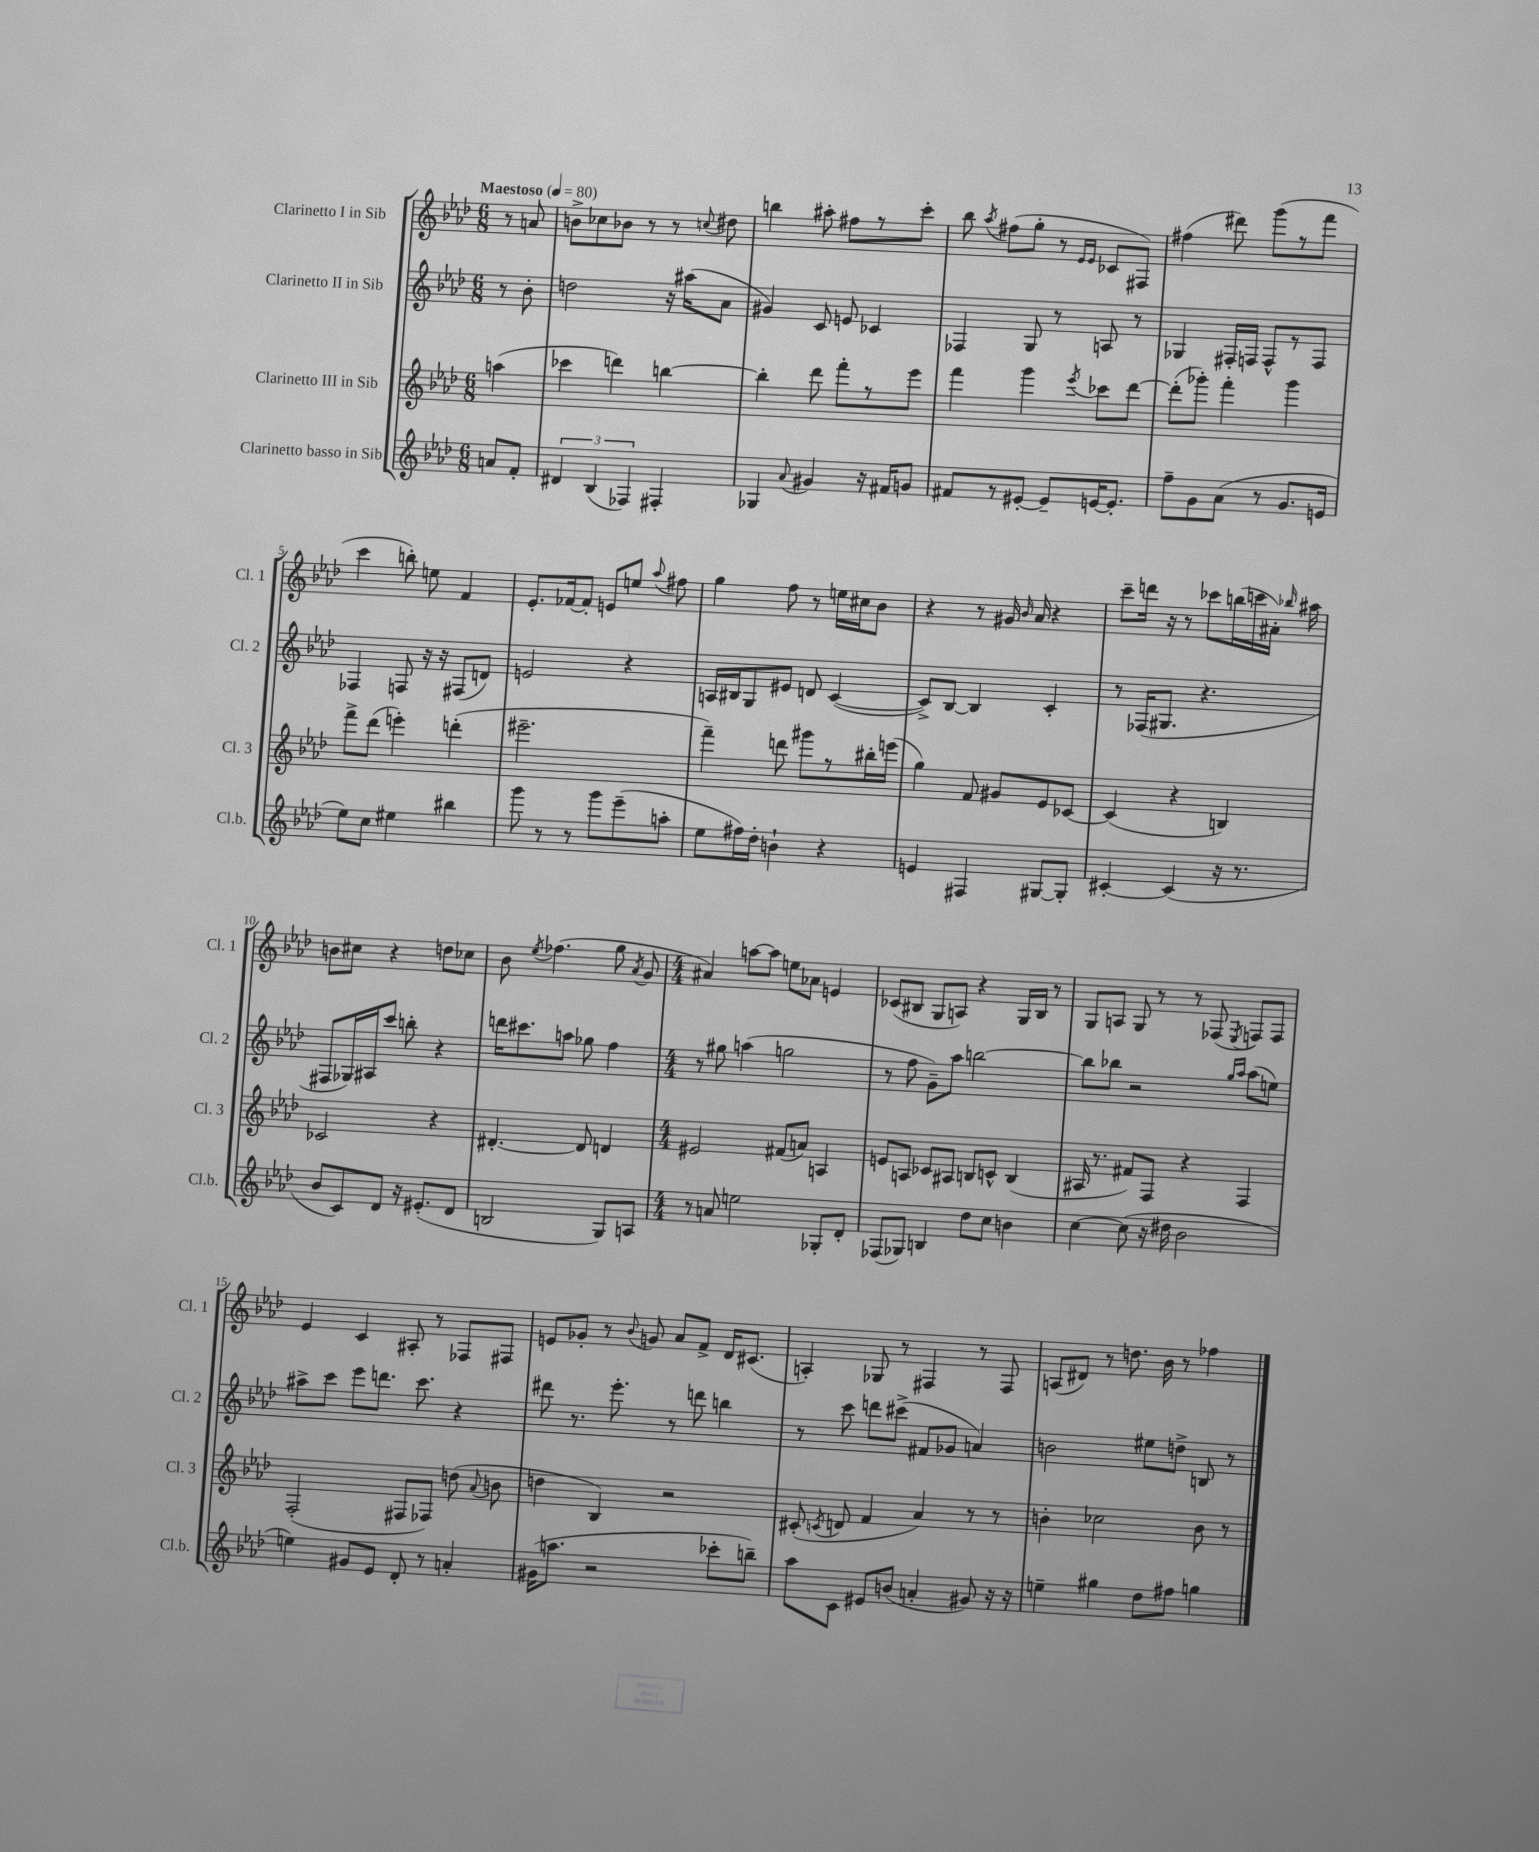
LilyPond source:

<<
\new StaffGroup <<
\new Staff = "s0" \with { instrumentName = "Clarinetto I in Sib" shortInstrumentName = "Cl. 1" } {
    \clef treble \key aes \major \numericTimeSignature \time 6/8 \partial 4 \tempo "Maestoso" 4 = 80
    \autoBeamOff r8 a'8 |
    b'8[-> ces''8 bes'8] r8 r8 \appoggiatura { c''8 } dis''8 |
    b''4 ais''8-. fis''8[ r8 c'''8]-. |
    bes''8 \acciaccatura { aes''8 } fis''8[( g''8]-. r8 \grace { ees'16[ ees'16] } ces'8[ fis8]) |
    fis''4( dis'''8) g'''8[( r8 f'''8] |
    c'''4 b''8-.) e''8 f'4 |
    ees'8.[-. fes'16~ fes'8]-. e'8[ e''8] \appoggiatura { aes''8 } fis''8 |
    g''4 f''8 r8 e''16[ cis''16 bes'8] |
    r4 r8 gis'16 \grace { bes'16 } aes'16 r4 |
    c'''8[-- d'''16] r16 r8 ces'''8[ b''16( c'''16 ais'16]-.) \grace { bes''16 } ais''16 |
    b'8[ cis''8] r4 d''8[ ces''8] |
    bes'8 \acciaccatura { ees''8 } fes''4.( g''8 \acciaccatura { aes'8 } g'8 |
    \numericTimeSignature \time 4/4 ais'4) a''8[~ a''8] e''8[ aes'8] e'4 |
    ces'8[( bis8] g8[ a8]) r4 g16[ bis16] r8 |
    g8[ a8] g8 r8 r8 fes8( \acciaccatura { ees8 } f8[) f8] |
    ees'4 c'4 ais8-. r8 fes8[ fis8] |
    e'8[ ges'8]-. r8 \appoggiatura { bes'8 } g'8 aes'8[ f'8]-> des'16[ cis'8.]( |
    a4-.) ges8 r8 fis4 r8 fis8 |
    a8[( dis'8]) r8 d''8. bes'16 r8 fes''4 \bar "|." |
}
\new Staff = "s1" \with { instrumentName = "Clarinetto II in Sib" shortInstrumentName = "Cl. 2" } {
    \clef treble \key aes \major \numericTimeSignature \time 6/8 \partial 4
    \autoBeamOff r8 bes'8-. |
    d''2 r16 ais''16[( aes'8] |
    gis'4) c'8 e'8 ces'4 |
    fes4 g8 r8 a8 r8 |
    ges4 fis16[-. f16] f8[-^ r8 f8] |
    fes4 f8 r16 r16 fis8[( d'8]) |
    e'2 r4 |
    a16[ bis16 g8 eis'8] d'8 c'4~( |
    c'8[->) bes8]~ bes4 c'4-. |
    r8 fes16[( gis8.] r4. |
    fis8[ ges16) ais16 c'''8] b''8-. r4 |
    d'''16[ cis'''8. a''8] ges''8 f''4 |
    \numericTimeSignature \time 4/4 r8 gis''8 a''4( g''2 |
    r8 f''8 g'8[--) aes''8] b''2~ |
    b''8[ bes''8] r2 \grace { g''16[ aes''16] } aes''8[( e''8]) |
    ais''8[-> c'''8] ees'''8[ d'''8.] c'''8. r4 |
    dis'''8 r8. ees'''8.-. r8 d'''8 b''4 |
    r8 c'''8 d'''8[ cis'''8]->( fis'8[ ges'8] a'4) |
    b'2 eis''8[ d''8]-> b8 r8 \bar "|." |
}
\new Staff = "s2" \with { instrumentName = "Clarinetto III in Sib" shortInstrumentName = "Cl. 3" } {
    \clef treble \key aes \major \numericTimeSignature \time 6/8 \partial 4
    \autoBeamOff a''4( |
    ces'''4 d'''4) b''4~ |
    b''4-. des'''8 f'''8[-. r8 ees'''8] |
    f'''4 g'''4 \acciaccatura { ees'''8 } ces'''8[ des'''8]~ |
    des'''8[-.( ges'''8]-.) f'''4-. ges'''4 |
    f'''8[-> des'''8]( e'''4-.) d'''4-.( |
    eis'''2.-- |
    f'''4--) d'''8 gis'''8[ r8 bis''16-. e'''16]( |
    g''4) f'8 gis'8[ ees'8 ces'8]~ |
    ces'4( r4 b4) |
    ces'2 r4 |
    dis'4.~-. dis'8 d'4 |
    \numericTimeSignature \time 4/4 eis'2 fis'8[( a'8]) a4 |
    e'8[ a8] ces'8[ ais8] b8[ c'8]-^ b4( |
    ais16 r8. fis'8[) f8] r4 f4 |
    f2-.( fis8[ fes8]) d''8( \appoggiatura { aes'8 } b'8 |
    d''4 bes4) r2 |
    cis'8-.( \acciaccatura { c'8 } d'8 f'4 aes'4) r8 r8 |
    b'4-. ces''2 b'8 r8 \bar "|." |
}
\new Staff = "s3" \with { instrumentName = "Clarinetto basso in Sib" shortInstrumentName = "Cl.b." } {
    \clef treble \key aes \major \numericTimeSignature \time 6/8 \partial 4
    \autoBeamOff a'8[ f'8]-. |
    \tuplet 3/2 { dis'4 bes4( fes4) } fis4-. |
    ges4 \appoggiatura { aes'8 } gis'4 r16 fis'16[ g'8] |
    fis'8[ r8 eis'8]~-. eis'8[-- e'16~ e'8.]-. |
    f''8[-- g'8 aes'8]( r8 g'8.[ e'16] |
    ees''8[) c''8] eis''4 bis''4 |
    g'''8 r8 r8 g'''8[ ees'''8--( a''8]-. |
    ees''8[ fis''16) des''16]-. b'4-! r4 |
    e'4 fis4 gis8[~ gis8]-. |
    cis'4~-. cis'4( r16 r8. |
    bes'8[ c'8) des'8] r16 eis'8.[-.( des'8] |
    b2 g8[) a8] |
    \numericTimeSignature \time 4/4 r8 a'8 e''2 ges8[-. des'8]-. |
    fes8[( ges8]) b4 des''8[ c''8] b'4 |
    c''4~ c''8( r16 dis''16 bes'2 |
    e''4) gis'8[ ees'8] des'8-. r8 a'4-. |
    gis'16[( a''8.] r2 ces'''8[-. b''8]--) |
    aes''8[ c'8] eis'8[ b'8]( a'4-. gis'8) r16 r16 |
    e''4-- gis''4 des''8[ fis''8] g''4 \bar "|." |
}
>>
>>
